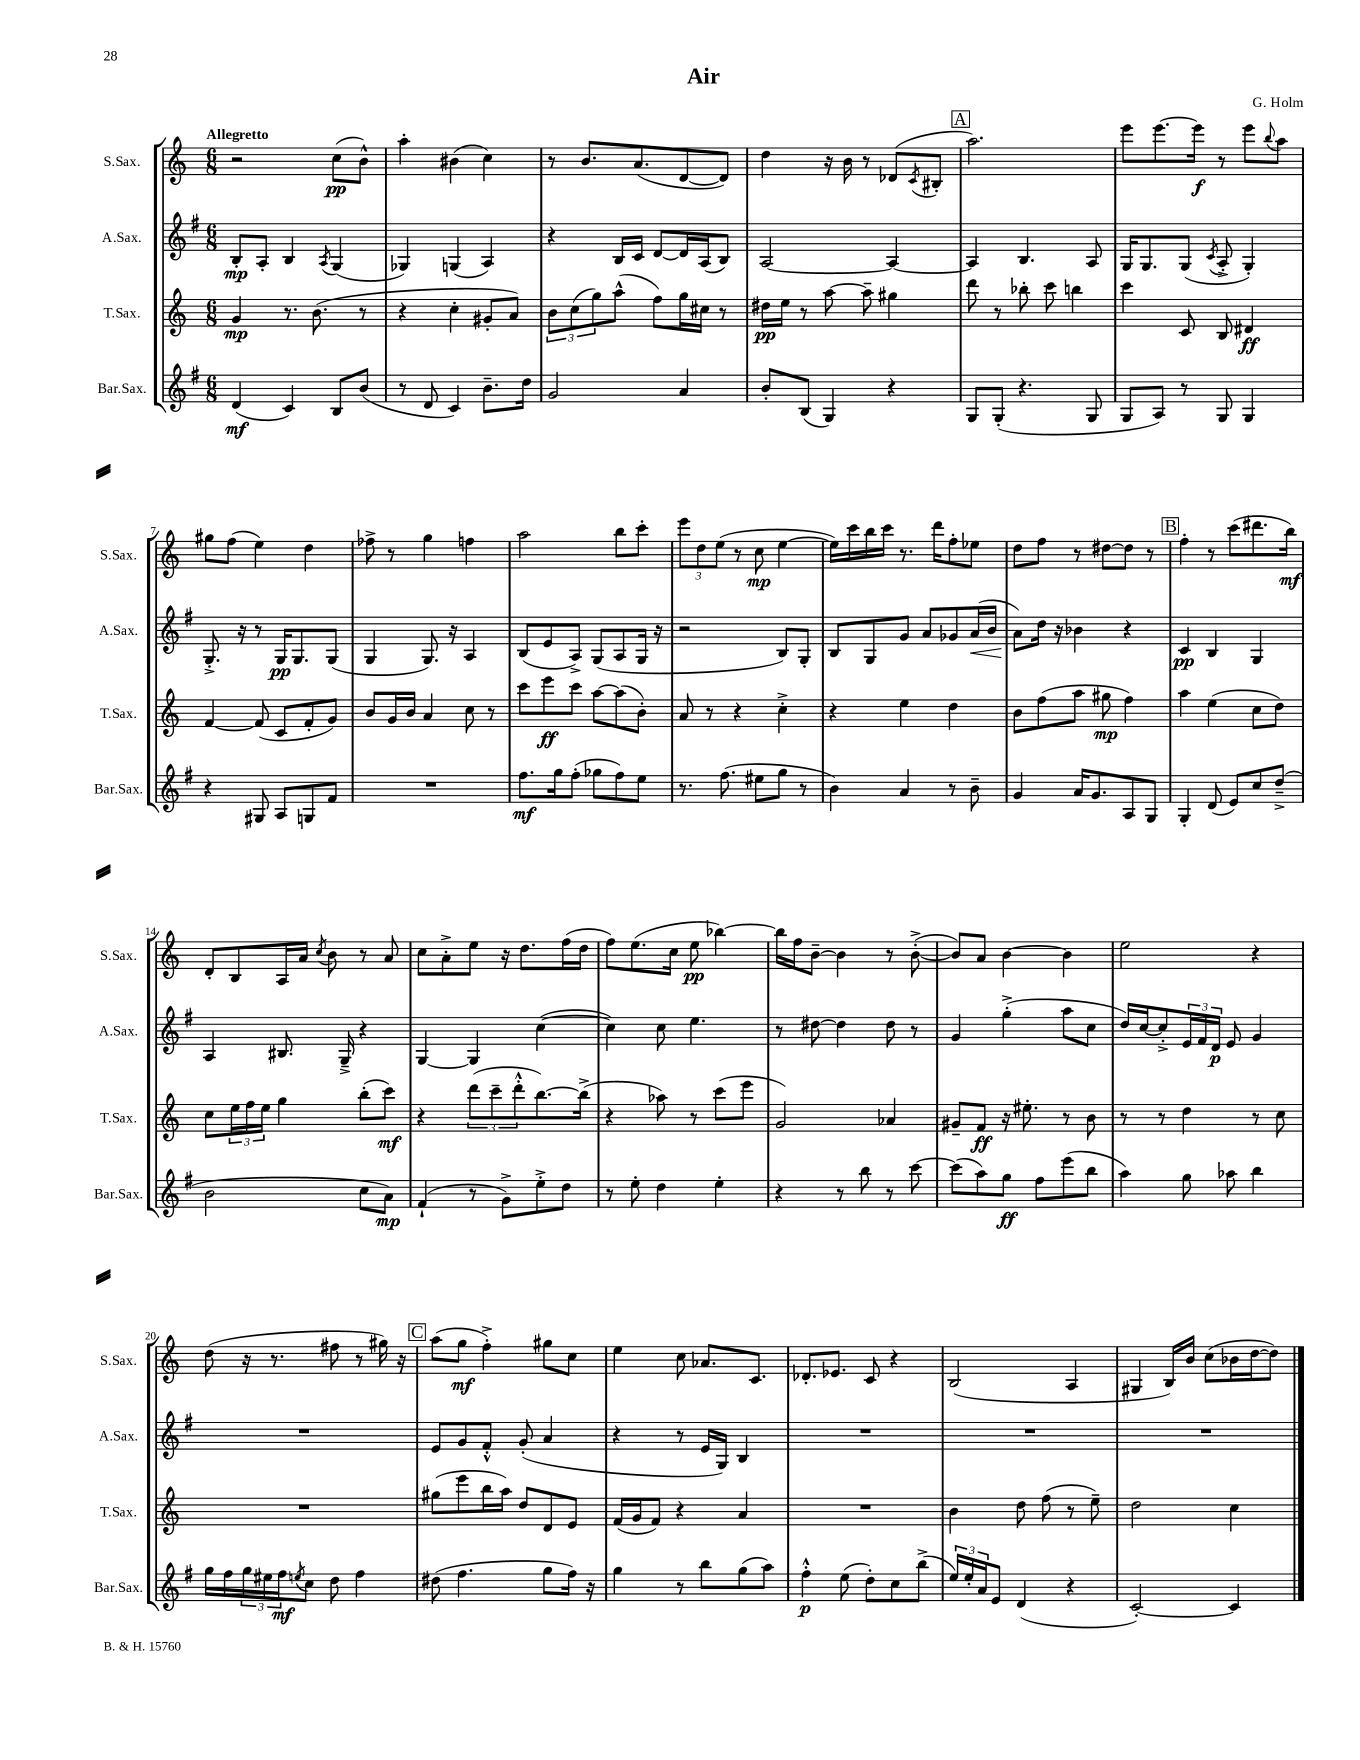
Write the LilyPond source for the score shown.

\header { title = "Air" composer = "G. Holm" }
<<
\new StaffGroup <<
\new Staff = "s0" \with { instrumentName = "S.Sax." shortInstrumentName = "S.Sax." } {
    \clef treble \key c \major \numericTimeSignature \time 6/8 \tempo "Allegretto"
    r2 c''8\pp( b'8-^) |
    a''4-. bis'4( c''4) |
    r8 b'8. a'8.( d'8~ d'8) |
    d''4 r16 b'16 r8 des'8( \acciaccatura { c'8 } bis8-. |
    \mark \markup { \box "A" } a''2.) |
    e'''8 e'''8.~ e'''16\f r8 e'''8 \appoggiatura { b''8 } a''8 |
    gis''8 f''8( e''4) d''4 |
    fes''8-> r8 g''4 f''4 |
    a''2 b''8 c'''8-. |
    \tuplet 3/2 { e'''8 d''8 e''8( } r8 c''8\mp e''4~ |
    e''16) c'''16 b''16 c'''16 r8. d'''16 f''8-. ees''8 |
    d''8 f''8 r8 dis''8~ dis''8 r8 |
    \mark \markup { \box "B" } f''4-. r8 c'''8( dis'''8. b''16\mf) |
    d'8-. b8 a16 a'16 \acciaccatura { c''8 } b'8 r8 a'8 |
    c''8 a'8-.-> e''8 r16 d''8. f''16( d''16 |
    f''8) e''8.( c''16 e''8\pp bes''4~) |
    bes''16 f''16 b'8~-- b'4 r8 b'8~-.->( |
    b'8) a'8 b'4~ b'4 |
    e''2 r4 |
    d''8( r16 r8. fis''8 r8 gis''16) r16 |
    \mark \markup { \box "C" } a''8( g''8\mf f''4-.->) gis''8 c''8 |
    e''4 c''8 aes'8. c'8. |
    des'8.-. ees'8. c'8 r4 |
    b2( a4 |
    gis4 b16) b'16 c''8( bes'16 d''16~ d''8) \bar "|." |
}
\new Staff = "s1" \with { instrumentName = "A.Sax." shortInstrumentName = "A.Sax." } {
    \clef treble \key g \major \numericTimeSignature \time 6/8
    b8-.\mp a8-. b4 \acciaccatura { a8 } g4( |
    ges4) g4( a4) |
    r4 b16 c'16 d'8~ d'16 a16( b8) |
    a2~ a4~ |
    \mark \markup { \box "A" } a4 b4. a8 |
    g16 g8. g8( \acciaccatura { c'8 } a8-.-> g4-.) |
    g8.-.-> r16 r8 g16\pp g8. g8( |
    g4 g8.) r16 a4 |
    b8( e'8 a8->) g8( a8 g16 r16 |
    r2 b8) g8-. |
    b8 g8 g'8 a'8 ges'8 a'16\<( b'16 |
    a'8\!) d''16 r16 bes'4 r4 |
    \mark \markup { \box "B" } c'4\pp b4 g4 |
    a4 bis8. g16---> r4 |
    g4~ g4 c''4~( |
    c''4) c''8 e''4. |
    r8 dis''8~ dis''4 dis''8 r8 |
    g'4 g''4-.->( a''8 c''8 |
    d''16) c''16~ c''8-.-> \tuplet 3/2 { e'16 fis'16 d'16\p } e'8 g'4 |
    R2. |
    \mark \markup { \box "C" } e'8 g'8 fis'8-.-^ g'8-.( a'4 |
    r4 r8 e'16 g16) b4 |
    R2. |
    R2. |
    R2. \bar "|." |
}
\new Staff = "s2" \with { instrumentName = "T.Sax." shortInstrumentName = "T.Sax." } {
    \clef treble \key c \major \numericTimeSignature \time 6/8
    g'4\mp r8. b'8.( r8 |
    r4 c''4-. gis'8-. a'8) |
    \tuplet 3/2 { b'8 c''8( g''8) } a''8-^( f''8) g''16 cis''16 r8 |
    dis''16\pp e''16 r8 a''8~ a''8-- gis''4 |
    \mark \markup { \box "A" } d'''8 r8 bes''8-. c'''8 b''4 |
    c'''4 c'8 b8 dis'4\ff |
    f'4~ f'8( c'8 f'8-. g'8) |
    b'8 g'16 b'16 a'4 c''8 r8 |
    c'''8 e'''8\ff c'''8 a''8~ a''8( b'8-.) |
    a'8 r8 r4 c''4-.-> |
    r4 e''4 d''4 |
    b'8 f''8( a''8 gis''8\mp f''4) |
    \mark \markup { \box "B" } a''4 e''4( c''8 d''8) |
    c''8 \tuplet 3/2 { e''16 f''16 e''16 } g''4 b''8-.( c'''8\mf) |
    r4 \tuplet 3/2 { d'''8( c'''8-- d'''8-.-^ } b''8.~) b''16->( |
    r4 aes''8) r8 c'''8( e'''8 |
    g'2) aes'4 |
    gis'8-- f'8\ff r16 eis''8.-. r8 b'8 |
    r8 r8 d''4 r8 c''8 |
    R2. |
    \mark \markup { \box "C" } gis''8( e'''8 b''16 a''16) d''8 d'8 e'8 |
    f'16( g'16 f'8) r4 a'4 |
    R2. |
    b'4 d''8 f''8( r8 e''8--) |
    d''2 c''4 \bar "|." |
}
\new Staff = "s3" \with { instrumentName = "Bar.Sax." shortInstrumentName = "Bar.Sax." } {
    \clef treble \key g \major \numericTimeSignature \time 6/8
    d'4\mf( c'4) b8 b'8( |
    r8 d'8 c'4) b'8.-- d''16 |
    g'2 a'4 |
    b'8-. b8( g4) r4 |
    \mark \markup { \box "A" } g8 g8-.( r4. g8 |
    g8 a8) r8 g8 g4 |
    r4 gis8 a8 g8 fis'8 |
    R2. |
    fis''8.\mf g''16 fis''8-.( ges''8 fis''8) e''8 |
    r8. fis''8.( eis''8 g''8 r8 |
    b'4) a'4 r8 b'8-- |
    g'4 a'16 g'8. a8 g8 |
    \mark \markup { \box "B" } g4-. d'8( e'8) c''8 d''8--->( |
    b'2 c''8 a'8\mp) |
    fis'4-!( r8 g'8->) e''8-.-> d''8 |
    r8 e''8-. d''4 e''4-. |
    r4 r8 b''8 r8 c'''8~ |
    c'''8( a''8) g''8\ff fis''8 e'''8( b''8 |
    a''4) g''8 aes''8 b''4 |
    g''16 fis''16 \tuplet 3/2 { g''16 eis''16 fis''16\mf } \acciaccatura { e''8 } c''8 d''8 fis''4 |
    \mark \markup { \box "C" } dis''8( fis''4. g''8 fis''16) r16 |
    g''4 r8 b''8 g''8( a''8) |
    fis''4-.-^\p e''8( d''8-.) c''8 b''8->( |
    \tuplet 3/2 { e''16) e''16-. a'16 } e'8 d'4( r4 |
    c'2~-.) c'4 \bar "|." |
}
>>
>>
